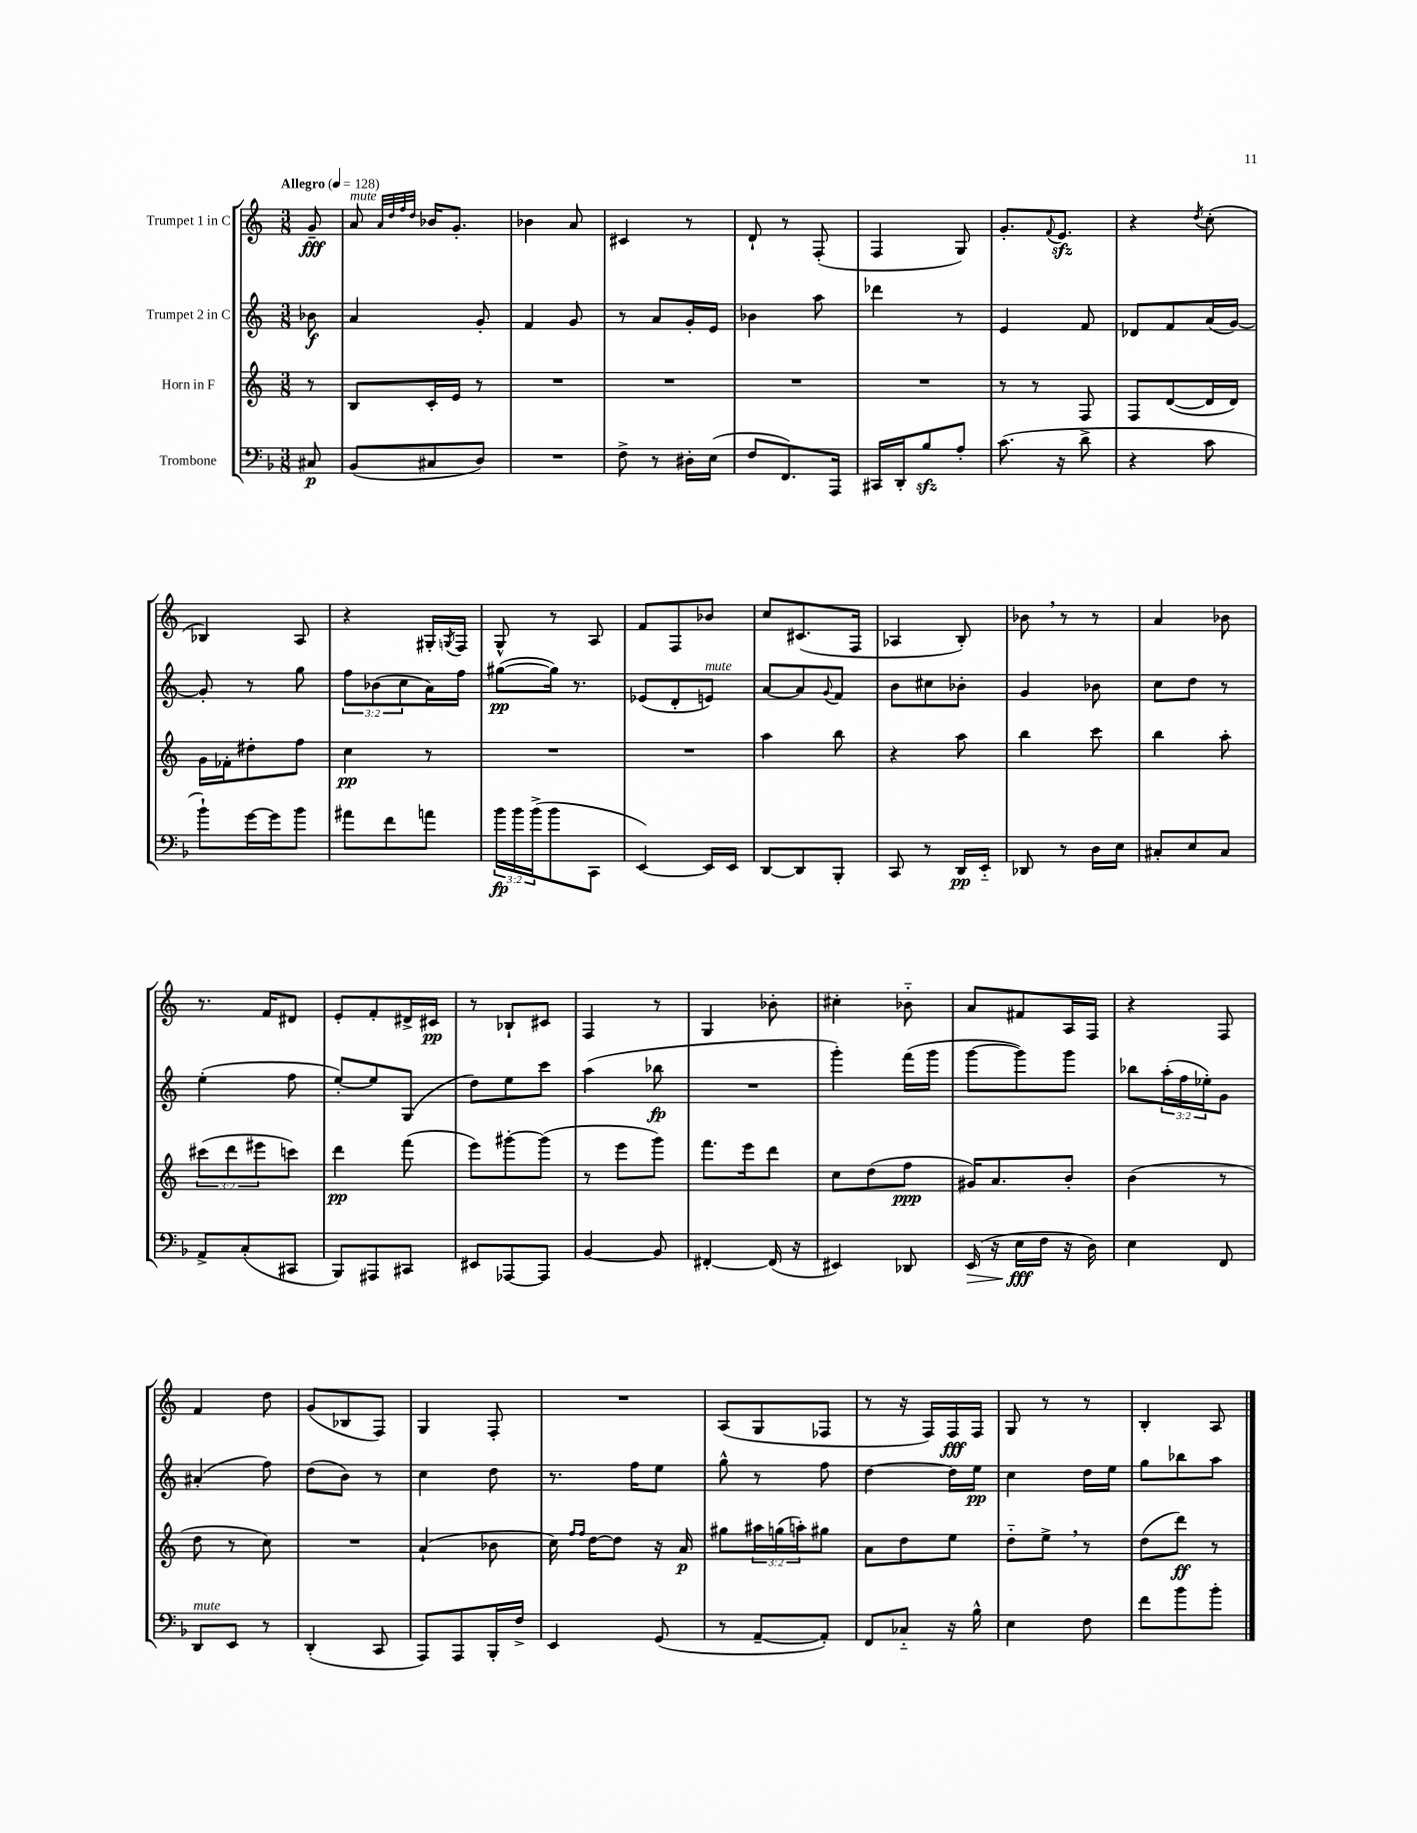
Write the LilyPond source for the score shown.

<<
\new StaffGroup <<
\new Staff = "s0" \with { instrumentName = "Trumpet 1 in C" } {
    \clef treble \key c \major \numericTimeSignature \time 3/8 \partial 8 \tempo "Allegro" 4 = 128
    g'8--\fff |
    a'8^\markup { \italic "mute" } \grace { a'32 d''32 f''32 d''32 } bes'16 g'8.-. |
    bes'4 a'8 |
    cis'4 r8 |
    d'8-! r8 f8-.( |
    f4 g8) |
    g'8.-. \appoggiatura { f'8 } e'8.\sfz |
    r4 \acciaccatura { d''8 } c''8-.( |
    bes4) a8 |
    r4 gis16-. \acciaccatura { g8 } f16 |
    g8-^ r8 a8 |
    f'8 f8 bes'8 |
    c''8 cis'8.( f16 |
    aes4 b8-.) |
    bes'8 \breathe r8 r8 |
    a'4 bes'8 |
    r8. f'16 dis'8 |
    e'8-. f'8-. dis'16-> cis'16\pp |
    r8 bes8-! cis'8 |
    f4 r8 |
    g4 bes'8-. |
    cis''4-. bes'8-_ |
    a'8 fis'8 a16 f16 |
    r4 f8 |
    f'4 d''8 |
    g'8( bes8 f8) |
    g4 f8-. |
    R4. |
    a8( g8 fes8 |
    r8 r16 f16) f16\fff f16 |
    g8 r8 r8 |
    b4-. a8 \bar "|." |
}
\new Staff = "s1" \with { instrumentName = "Trumpet 2 in C" } {
    \clef treble \key c \major \numericTimeSignature \time 3/8 \override Staff.TupletNumber.text = #tuplet-number::calc-fraction-text \partial 8
    bes'8\f |
    a'4 g'8-. |
    f'4 g'8 |
    r8 a'8 g'16-. e'16 |
    bes'4 a''8 |
    des'''4 r8 |
    e'4 f'8 |
    des'8 f'8 a'16( g'16~) |
    g'8-. r8 g''8 |
    \tuplet 3/2 { f''8 bes'8( c''8 } a'16) f''16 |
    gis''8~\pp( gis''16) r8. |
    ees'8( d'8-. e'8^\markup { \italic "mute" }) |
    a'8~ a'8 \appoggiatura { g'8 } f'8 |
    b'8 cis''8 bes'8-. |
    g'4 bes'8 |
    c''8 d''8 r8 |
    e''4-.( f''8 |
    e''8~-.) e''8 g8( |
    d''8) e''8 c'''8 |
    a''4( bes''8\fp |
    R4. |
    g'''4-.) f'''16( g'''16 |
    g'''8~ g'''8) g'''8 |
    bes''8 \tuplet 3/2 { a''16-.( f''16 ees''16-.) } g'8 |
    ais'4-.( f''8) |
    d''8( b'8) r8 |
    c''4 d''8 |
    r8. f''16 e''8 |
    g''8-^ r8 f''8 |
    d''4~ d''16 e''16\pp |
    c''4 d''16 e''16 |
    g''8 bes''8 a''8 \bar "|." |
}
\new Staff = "s2" \with { instrumentName = "Horn in F" } {
    \clef treble \key c \major \numericTimeSignature \time 3/8 \override Staff.TupletNumber.text = #tuplet-number::calc-fraction-text \partial 8
    r8 |
    b8 c'16-. e'16 r8 |
    R4. |
    R4. |
    R4. |
    R4. |
    r8 r8 f8 |
    f8 d'8~( d'16 d'16) |
    g'16 fes'16-. dis''8-. f''8 |
    c''4\pp r8 |
    R4. |
    R4. |
    a''4 b''8 |
    r4 a''8 |
    b''4 c'''8 |
    b''4 a''8-. |
    \tuplet 3/2 { cis'''8( d'''8 eis'''8 } c'''8) |
    d'''4\pp f'''8( |
    e'''8) gis'''8~-. gis'''8( |
    r8 e'''8 g'''8) |
    f'''8. e'''16 d'''8 |
    c''8 d''8( f''8\ppp |
    gis'16) a'8. b'8-. |
    b'4( r8 |
    d''8 r8 c''8) |
    R4. |
    a'4-!( bes'8 |
    c''16) \grace { f''16 f''16 } d''16~ d''8 r16 a'16\p |
    gis''8 \tuplet 3/2 { ais''16 g''16( a''16-.) } gis''8 |
    a'8 d''8 e''8 |
    d''8-_ e''8-> \breathe r8 |
    d''8( d'''8\ff) r8 \bar "|." |
}
\new Staff = "s3" \with { instrumentName = "Trombone" } {
    \clef bass \key f \major \numericTimeSignature \time 3/8 \override Staff.TupletNumber.text = #tuplet-number::calc-fraction-text \partial 8
    cis8\p |
    bes,8( cis8 d8) |
    R4. |
    f8-> r8 dis16-. e16( |
    f8 f,8.) a,,16 |
    cis,16 d,16-. bes8\sfz a8-. |
    c'8.( r16 d'8-> |
    r4 c'8 |
    bes'8-!) g'16~ g'16 bes'8 |
    ais'8 f'8 a'8 |
    \tuplet 3/2 { bes'16\fp bes'16 bes'16->( } bes'8 c,8 |
    e,4~) e,16 e,16 |
    d,8~ d,8 bes,,8-. |
    c,8 r8 d,16\pp e,16-_ |
    des,8 r8 d16 e16 |
    cis8-. e8 cis8 |
    a,8-> c8-.( cis,8 |
    bes,,8) ais,,8 cis,8 |
    eis,8 aes,,8~ aes,,8 |
    bes,4~ bes,8 |
    fis,4~-. fis,16( r16 |
    eis,4) des,8 |
    e,16\>( r16 e16\fff\! f16 r16 d16) |
    e4 f,8 |
    d,8^\markup { \italic "mute" } e,8 r8 |
    d,4-.( c,8 |
    a,,8) a,,8 bes,,16-. f16-> |
    e,4 g,8( |
    r8 a,8~-- a,8-.) |
    f,8 ces8-_ r16 bes16-^ |
    e4 f8 |
    f'8 bes'8 bes'8-. \bar "|." |
}
>>
>>
\layout { \context { \Score \remove "Bar_number_engraver" } }
